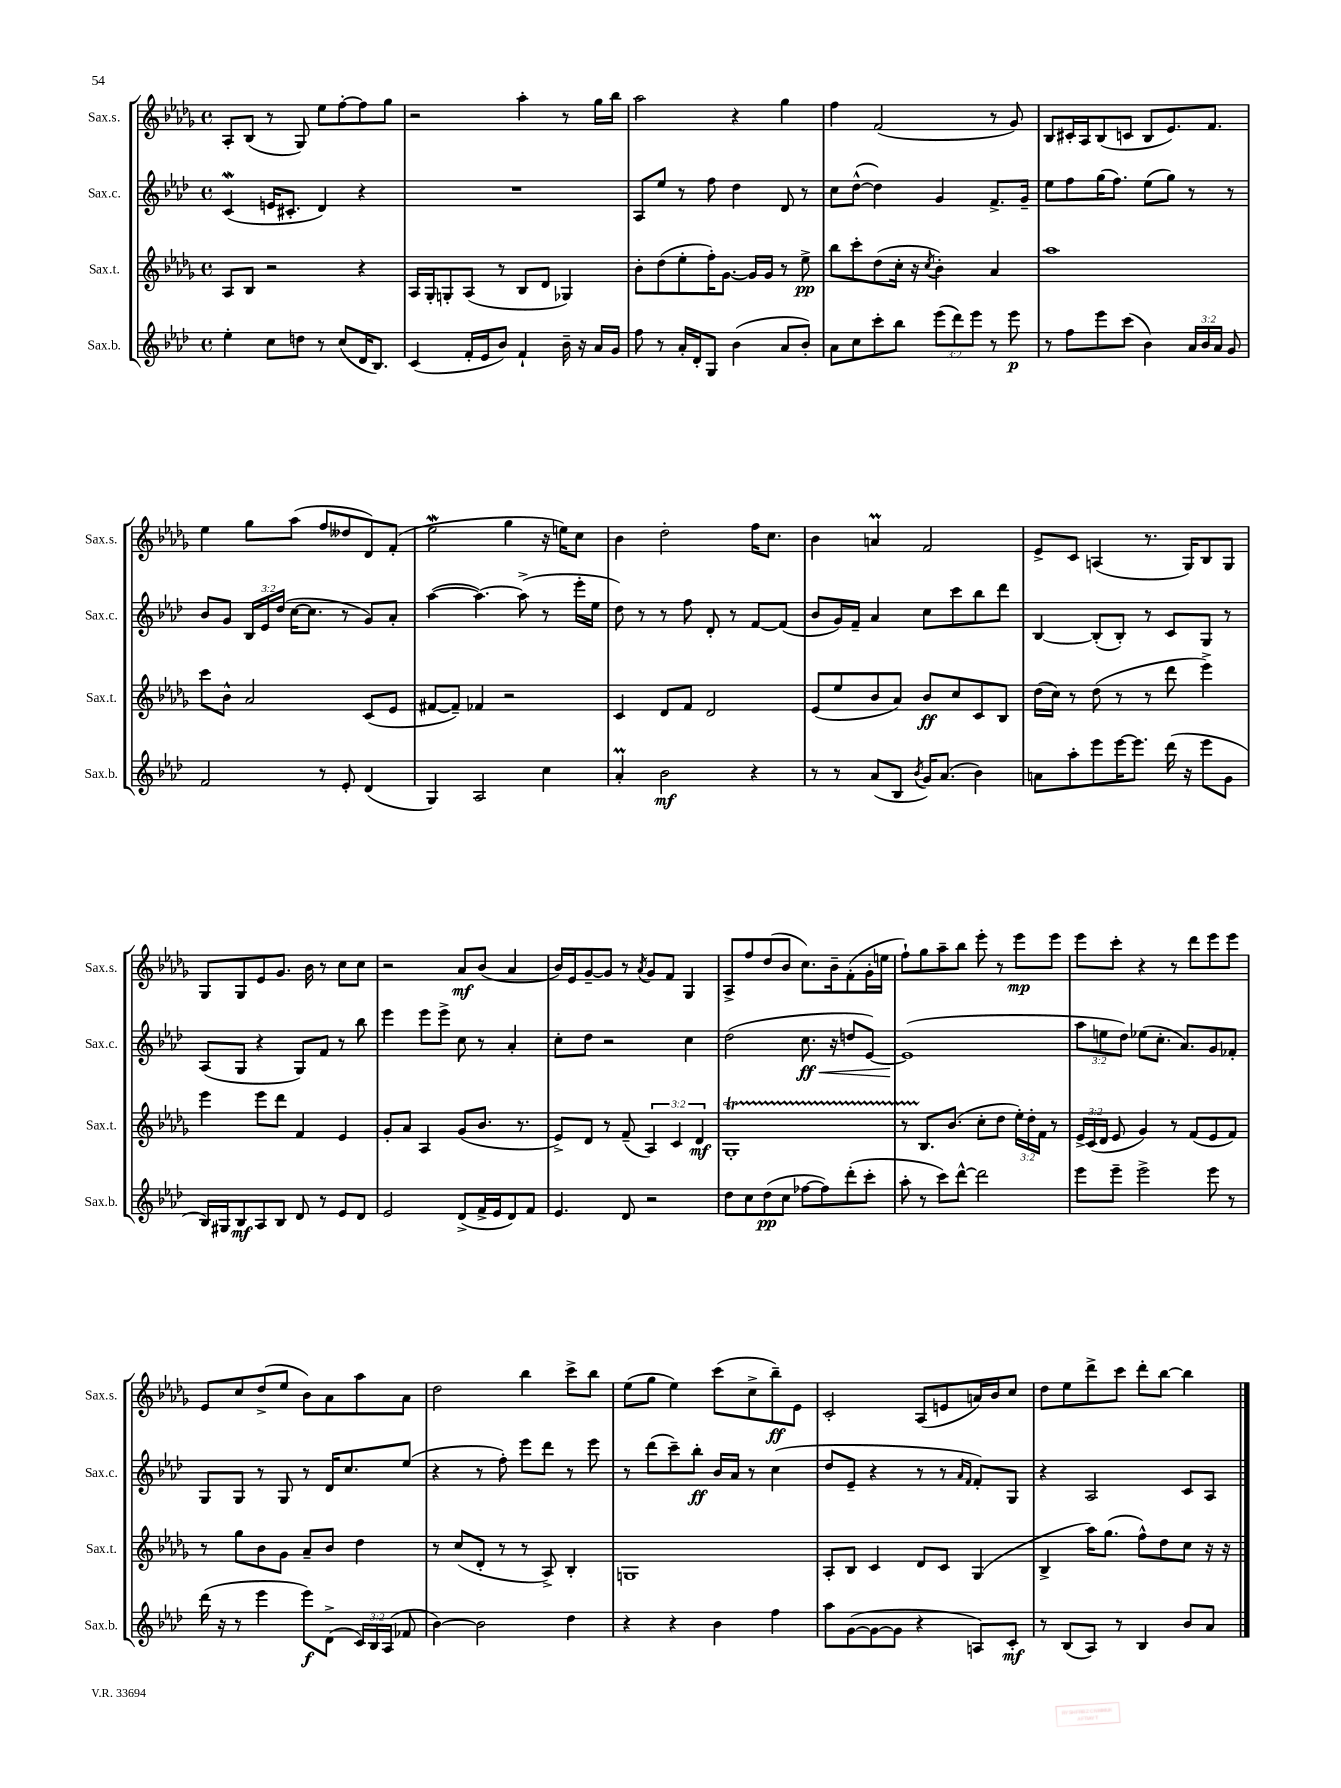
<<
\new StaffGroup <<
\new Staff = "s0" \with { instrumentName = "Sax.s." shortInstrumentName = "Sax.s." } {
    \clef treble \key des \major \defaultTimeSignature \time 4/4
    \autoBeamOff aes8[-. bes8]( r8 ges8) ees''8[ f''8~-. f''8 ges''8] |
    r2 aes''4-. r8 ges''16[ bes''16] |
    aes''2 r4 ges''4 |
    f''4 f'2( r8 ges'8) |
    bes8[ cis'16-. aes16 bes8( c'8] bes8[ ees'8.) f'8.] |
    ees''4 ges''8[ aes''8]( f''8[ deses''8 des'8) f'8]-.( |
    ees''2\mordent ges''4 r16 e''16[) c''8] |
    bes'4 des''2-. f''16[ c''8.] |
    bes'4 a'4\prall f'2 |
    ees'8[-> c'8] a4( r8. ges16[) bes8 ges8] |
    ges8[ ges8 ees'8 ges'8.] bes'16 r8 c''8[ c''8] |
    r2 aes'8[\mf bes'8]( aes'4 |
    bes'16[) ees'16 ges'8~-- ges'8] r8 \acciaccatura { aes'8 } ges'8[ f'8] ges4 |
    aes8[-> f''8 des''8( bes'8] c''8.[) bes'16-- f'8-.( ges'16-. e''16] |
    f''8[-!) ges''8 aes''8-- bes''8] ees'''8-. r8 ees'''8[\mp ees'''8] |
    ees'''8[ c'''8]-. r4 r8 des'''8[ ees'''8 ees'''8] |
    ees'8[ c''8 des''8->( ees''8] bes'8[) aes'8 aes''8 aes'8] |
    des''2 bes''4 c'''8[-> bes''8] |
    ees''8[( ges''8] ees''4) c'''8[( c''8-> bes''8--\ff) ees'8] |
    c'2-. aes8[( e'8 a'16) bes'16 c''8] |
    des''8[ ees''8 des'''8-> c'''8] des'''8[-. bes''8]~ bes''4 \bar "|." |
}
\new Staff = "s1" \with { instrumentName = "Sax.c." shortInstrumentName = "Sax.c." } {
    \clef treble \key aes \major \defaultTimeSignature \time 4/4 \override Staff.TupletNumber.text = #tuplet-number::calc-fraction-text
    \autoBeamOff c'4\mordent( e'16[ cis'8.]-. des'4) r4 |
    R1 |
    aes8[ ees''8] r8 f''8 des''4 des'8 r8 |
    c''8[ des''8]~-^( des''4) g'4 f'8.[-> g'16]-- |
    ees''8[ f''8 g''16( f''8.]) ees''8[( g''8]) r8 r8 |
    bes'8[ g'8] \tuplet 3/2 { bes16[ ees'16 des''16]( } c''16[~ c''8.] r8 g'8[) aes'8]-. |
    aes''4~( aes''4.~) aes''8->( r8 ees'''16[-. ees''16] |
    des''8) r8 r8 f''8 des'8-. r8 f'8[~ f'8]( |
    bes'8[ g'16) f'16]-- aes'4 c''8[ c'''8 bes''8 des'''8] |
    bes4~ bes8[-.( bes8]-.) r8 c'8[ g8] r8 |
    aes8[( g8] r4 g8[) f'8] r8 bes''8 |
    ees'''4 ees'''8[ ees'''8]-> c''8 r8 aes'4-. |
    c''8[-. des''8] r2 c''4 |
    des''2( c''8.\ff\< r16 d''8[ ees'8]~) |
    ees'1\!( |
    \tuplet 3/2 { aes''8[ e''8 des''8]) } ees''8[( c''8.]-. aes'8.[) g'8 fes'8]-. |
    g8[ g8] r8 g8 r8 des'16[ c''8. ees''8]( |
    r4 r8 f''8-.) ees'''8[ des'''8] r8 ees'''8 |
    r8 des'''8[( c'''8--) bes''8]-.\ff bes'16[ aes'16] r8 c''4( |
    des''8[ ees'8]-- r4 r8 r8 \grace { aes'16[ f'16] } f'8[-.) g8] |
    r4 aes2 c'8[ aes8] \bar "|." |
}
\new Staff = "s2" \with { instrumentName = "Sax.t." shortInstrumentName = "Sax.t." } {
    \clef treble \key des \major \defaultTimeSignature \time 4/4 \override Staff.TupletNumber.text = #tuplet-number::calc-fraction-text
    \autoBeamOff aes8[ bes8] r2 r4 |
    aes16[ ges16-. g8-. aes8]( r8 bes8[ des'8] ges4) |
    bes'8[-. des''8( ees''8-. f''16-.) ges'8.]~ ges'16[ ges'16] r8 ees''8->\pp |
    bes''8[ c'''8-. des''8( c''16]-. r16 \acciaccatura { c''8 } bes'4-.) aes'4 |
    aes''1 |
    c'''8[ bes'8]-^ aes'2 c'8[( ees'8] |
    fis'8[~ fis'8]--) fes'4 r2 |
    c'4 des'8[ f'8] des'2 |
    ees'8[( ees''8 bes'8 aes'8]) bes'8[\ff c''8 c'8 bes8] |
    des''16[( c''16]) r8 des''8( r8 r8 des'''8 ees'''4->) |
    ees'''4 ees'''8[ des'''8] f'4 ees'4 |
    ges'8[-. aes'8] aes4 ges'8[( bes'8.] r8. |
    ees'8[->) des'8] r8 f'8--( \tuplet 3/2 { aes4) c'4 des'4\mf } |
    ges1-.\startTrillSpan |
    r8 bes8.[\stopTrillSpan bes'8.]( c''8[-. des''8] \tuplet 3/2 { ees''16[-.) des''16-. f'16] } r8 |
    \tuplet 3/2 { ees'16[-> c'16( des'16] } ees'8 ges'4) r8 f'8[( ees'8 f'8]) |
    r8 ges''8[ bes'8 ges'8] aes'8[-- bes'8] des''4 |
    r8 c''8[( des'8]-. r8 r8 aes8->) bes4-. |
    g1 |
    aes8[-. bes8] c'4 des'8[ c'8] ges4( |
    bes4-> aes''16[) ges''8.]( f''8[-^) des''8 c''8] r16 r16 \bar "|." |
}
\new Staff = "s3" \with { instrumentName = "Sax.b." shortInstrumentName = "Sax.b." } {
    \clef treble \key aes \major \defaultTimeSignature \time 4/4 \override Staff.TupletNumber.text = #tuplet-number::calc-fraction-text
    \autoBeamOff ees''4-. c''8[ d''8] r8 c''8[( des'16 bes8.]) |
    c'4( f'16[-. ees'16 bes'8]) f'4-! bes'16-- r16 aes'16[ g'16] |
    f''8 r8 aes'16[-. des'16-. g8] bes'4( aes'8[ bes'8]-.) |
    aes'8[ c''8 c'''8-. bes''8] \tuplet 3/2 { ees'''8[( des'''8) ees'''8] } r8 ees'''8\p |
    r8 f''8[ ees'''8 c'''8]( bes'4) \tuplet 3/2 { aes'16[ bes'16 aes'16] } g'8 |
    f'2 r8 ees'8-. des'4( |
    g4) aes2 c''4 |
    aes'4-.\prall bes'2\mf r4 |
    r8 r8 aes'8[( bes8] \acciaccatura { bes'8 } g'16[) aes'8.]( bes'4) |
    a'8[ aes''8-. ees'''8 ees'''16~ ees'''8.] des'''16( r16 ees'''8[ g'8] |
    bes16[) gis16 bes8\mf aes8 bes8] des'8 r8 ees'8[ des'8] |
    ees'2 des'8[->( f'16-> ees'16 des'8) f'8] |
    ees'4. des'8 r2 |
    des''8[ c''8 des''8\pp( c''8] fes''8[~ fes''8) des'''8-.( c'''8]-. |
    aes''8-. r8 c'''8[) des'''8]~-^ des'''2 |
    ees'''8[ ees'''8]-- ees'''2-> ees'''8 r8 |
    des'''16( r16 r8 ees'''4 ees'''8[\f) des'8]->( \tuplet 3/2 { c'16[) bes16 aes16]( } fes'8 |
    bes'4~) bes'2 des''4 |
    r4 r4 bes'4 f''4 |
    aes''8[ g'8~( g'8~ g'8] r4 a8[) c'8]-.\mf |
    r8 bes8[( aes8]) r8 bes4 bes'8[ aes'8] \bar "|." |
}
>>
>>
\layout { \context { \Score \remove "Bar_number_engraver" } }
